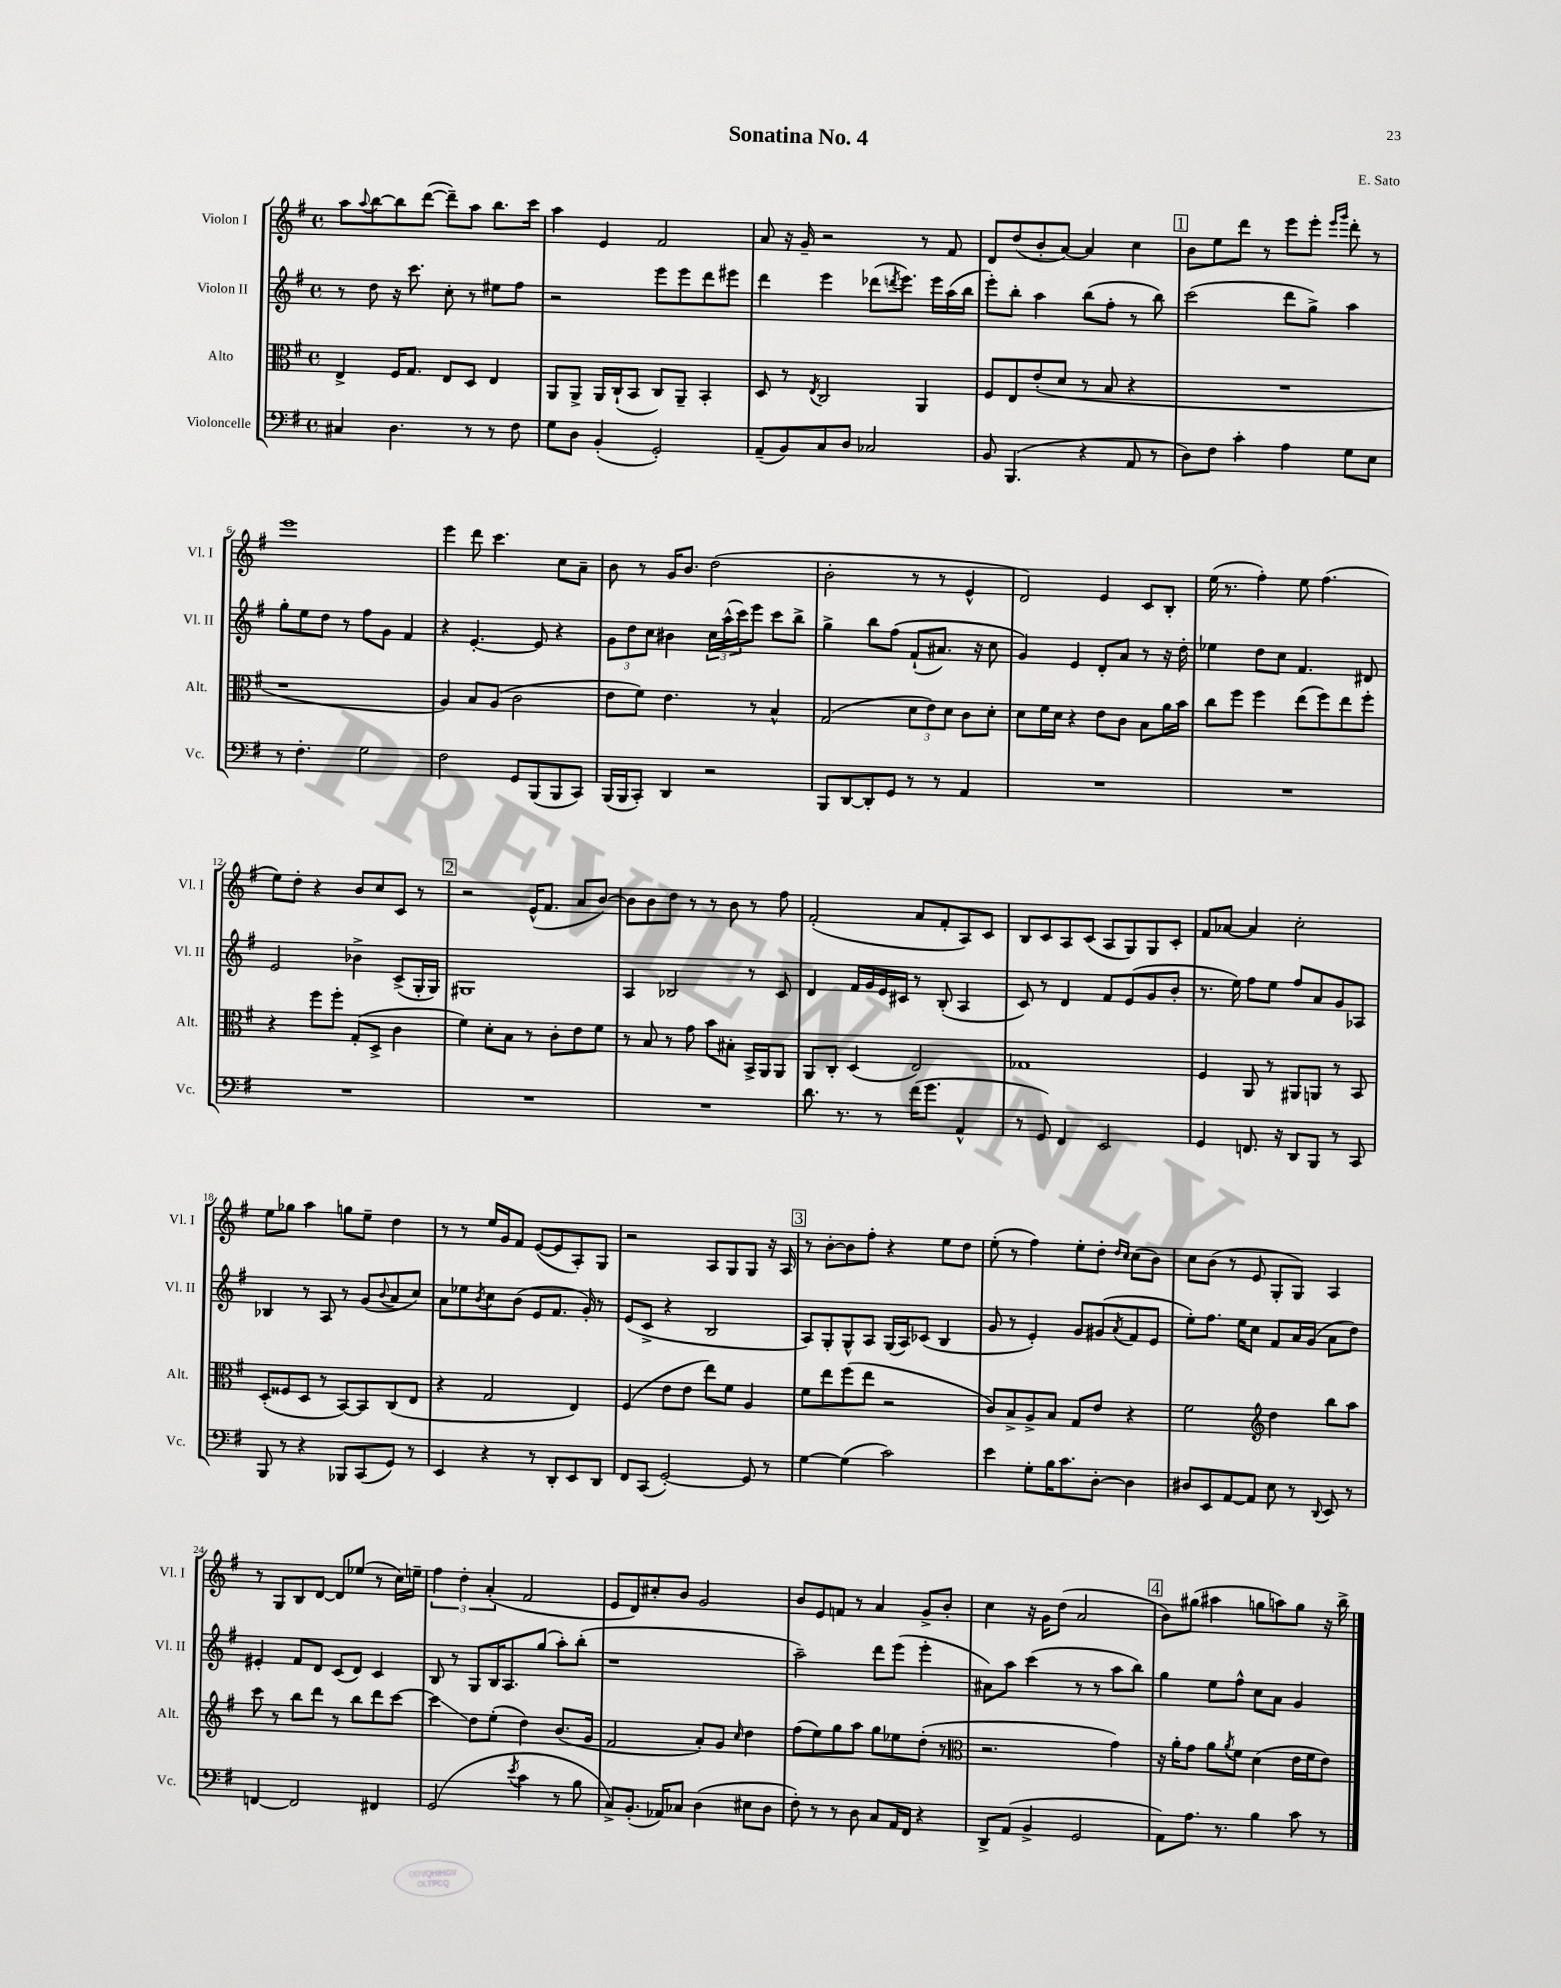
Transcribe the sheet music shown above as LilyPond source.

\header { title = "Sonatina No. 4" composer = "E. Sato" }
<<
\new StaffGroup <<
\new Staff = "s0" \with { instrumentName = "Violon I" shortInstrumentName = "Vl. I" } {
    \clef treble \key g \major \defaultTimeSignature \time 4/4
    a''8 \appoggiatura { a''8 } b''8~ b''8 d'''8~( d'''8--) a''8 b''8. c'''16 |
    a''4 e'4 fis'2 |
    a'8 r16 g'16-- r2 r8 fis'8 |
    d'8 d''8( b'8-. a'8~) a'4 c''4 |
    \mark \markup { \box "1" } b'8 e''8 d'''8 r8 e'''8 e'''8-. \grace { e'''16 g'''16 } d'''8-. r8 |
    e'''1 |
    e'''4 d'''8 c'''4. c''8 a'8-- |
    b'8 r8 g'16 b'8. d''2( |
    b'2-. r8 r8 e'4-^ |
    d'2) e'4 c'8 b8-. |
    e''16( r8. fis''4-.) e''8 fis''4.( |
    e''8) d''8-. r4 b'8 c''8 c'8 r8 |
    \mark \markup { \box "2" } r2 e'16-^( fis'8. a'8 b'8~) |
    b'8 b'8 d''8 r8 r8 b'8 r8 fis''8 |
    fis'2-.( a'8 fis'8-. a8) c'8 |
    b8 c'8 a8 c'8( a8 g8) g8 c'8-. |
    fis'8 aes'8~ aes'4 c''2-. |
    e''8 ges''8 a''4 g''8 e''8-- d''4 |
    r8 r8 e''16 g'16 fis'8 e'8~( e'8 a8-.) g8 |
    r2 a8 g8 g8 r16 a16 |
    \mark \markup { \box "3" } r8 b'8~-. b'8 fis''8-. r4 e''8 d''8 |
    e''8-.( r8 fis''4) e''8-. d''8-. \grace { d''16 c''16 } c''8( b'8) |
    c''8 b'8( r8 e'8 g8-. g8) a4 |
    r8 g8 b8 d'8~ d'8 ees''8( r8 c''16) e''16-- |
    \tuplet 3/2 { fis''4 d''4-. a'4-.( } fis'2 |
    e'8 d'8) cis''8-. b'8 g'2 |
    b'8 e'8 f'8 r8 a'4 g'8-> b'8-. |
    c''4 r16 g'16 d''8( a'2 |
    \mark \markup { \box "4" } b'8) gis''8( ais''4 g''8 a''8) g''8 r16 b''16-> \bar "|." |
}
\new Staff = "s1" \with { instrumentName = "Violon II" shortInstrumentName = "Vl. II" } {
    \clef treble \key g \major \defaultTimeSignature \time 4/4
    r8 d''8 r16 c'''8. c''8-. r8 eis''8 fis''8 |
    r2 e'''8 e'''8 d'''8 eis'''8 |
    d'''4 e'''4 des'''8( \acciaccatura { d'''8 } e'''8.) e'''16 a''16( b''16 |
    e'''8-.) b''8-. a''4 b''8( fis''8-. r8 b''8) |
    \mark \markup { \box "1" } c'''2( d'''8 g''8->) a''4 |
    g''8-. e''8 d''8 r8 fis''8 g'8 fis'4 |
    r4 e'4.~-. e'8 r4 |
    \tuplet 3/2 { g'8 d''8 c''8 } bis'4 \tuplet 3/2 { c''16 a''16-^( c'''16) } e'''8 c'''8 b''8-> |
    g''4-> b''8 fis''8\( fis'8-!( ais'8.) r16 c''8 |
    g'4\) e'4 d'8-. a'8 r8 r16 d''16-. |
    ees''4 d''8 c''8 fis'4. dis'8 |
    e'2 bes'4-> c'8->( g16-. g16) |
    \mark \markup { \box "2" } gis1 |
    a4 bes2 r8 c'8 |
    d'4 fis'16 g'16 e'16 cis'16 r8 b8-.( a4 |
    c'8) r8 d'4 fis'8 e'8( g'8 b'8-. |
    r8. e''16) fis''8 e''8 fis''8 a'8 g'8 aes8 |
    bes4 r8 a8 r8 g'8( \appoggiatura { b'8 } a'8 c''8) |
    a'8 ees''8 \acciaccatura { b'8 } c''8 b'8( e'8 fis'8. g'16-.) r8 |
    e'8( c'8-> r4 b2 |
    \mark \markup { \box "3" } a8) g8-. g8-^ a8 g16( a16) ces'8( b4 |
    g'8 r8 e'4-.) g'8 gis'8( \acciaccatura { a'8 } fis'8 e'8 |
    e''8-.) fis''8. e''16 c''8 fis'8 a'16 g'16( a'8 d''8) |
    eis'4-. fis'8 d'8 c'8( d'8) c'4 |
    b8 r8 g8 b16 a8. g''8( a''8-.) b''8-.( |
    r1 |
    a''2--) d'''8 e'''8( e'''4-. |
    ais'8) a''8 c'''4( r8 r8 a''8 b''8) |
    \mark \markup { \box "4" } g''4 e''8 fis''8-^ c''8 a'8 g'4 \bar "|." |
}
\new Staff = "s2" \with { instrumentName = "Alto" shortInstrumentName = "Alt." } {
    \clef alto \key g \major \defaultTimeSignature \time 4/4
    e4-> fis16 g8. e8 d8 e4 |
    a,8 a,8-> a,16 c16-!( b,8 c8) a,8-- b,4-. |
    d8 r8 \acciaccatura { e8 } c2 a,4 |
    fis8 e8 e'8-.( d'8 r8 b8 r4 |
    \mark \markup { \box "1" } R1 |
    r1 |
    a4) b8 a8( c'2 |
    e'8 fis'8) e'4. r8 b4-^ |
    g2( \tuplet 3/2 { d'8 e'8) d'8 } c'8 d'8-. |
    d'8 fis'16 d'16 r4 e'8 c'8 b8 a'16 b'16 |
    c''8 fis''8 fis''4 e''8( fis''8) e''8 fis''8-. |
    r4 fis''8 fis''8-. g8-.( d8-> c'4 |
    \mark \markup { \box "2" } fis'4) d'8-. b8 r8 c'8-. e'8 fis'8 |
    r8 b8 r8 g'8 b'8 bis8-. b,16-> a,16 a,8 |
    a,8 c8-. d4( e2) |
    ges1 |
    fis4 a,8 r8 ais,8 a,8 r8 b,8 |
    d8-.( fisis8 d8 r8 b,8~) b,8 c8( e8 |
    r4 g2 e4) |
    fis4( e'8 e'8 e''8) fis'8 a4 |
    \mark \markup { \box "3" } fis'8 e''8 fis''8( e''8 r2 |
    c'8) b8-> a8-> b8 g8 e'8 r4 |
    fis'2 \clef treble d''4 b''8 a''8 |
    c'''8 r8 b''8 d'''8 r8 b''8 d'''8 c'''8~ |
    c'''4\glissando d''8 e''8-.( d''4) b'8.( g'16 |
    fis'2 a'8-.) g'8 \grace { c''16 } d''4 |
    fis''8( e''8) g''8 a''8 g''8 ees''8 d''8-.( r8 |
    \clef alto r2. g'4) |
    \mark \markup { \box "4" } r16 a'16-. g'8 a'8 \acciaccatura { a'8 } fis'8 d'4( e'16 fis'16 e'8) \bar "|." |
}
\new Staff = "s3" \with { instrumentName = "Violoncelle" shortInstrumentName = "Vc." } {
    \clef bass \key g \major \defaultTimeSignature \time 4/4
    cis4 d4. r8 r8 fis8 |
    g8 d8 b,4-.( g,2-.) |
    a,8--( b,8) c8 d8 ces2 |
    b,8 b,,4.( r4 a,8 r8 |
    \mark \markup { \box "1" } d8) fis8 c'4-. a4 g8 e8 |
    r8 fis4.-. g2 |
    fis2 g,8 b,,8( b,,8 c,8) |
    b,,16( b,,16 c,8-.) d,4 r2 |
    b,,8 d,8~ d,8-. g,8 r8 r8 a,4 |
    R1 |
    R1 |
    R1 |
    \mark \markup { \box "2" } R1 |
    R1 |
    d'8. r8. r8 fis'16( g'8. a,4-^ |
    r8 g,8) fis,4 e,2 |
    g,4 f,8. r16 d,8 b,,8 r8 c,8 |
    b,,8 r8 r4 bes,,8 c,8( g,8) r8 |
    e,4 r4 r8 d,8-. e,8 d,8 |
    fis,8 c,8( g,2~-.) g,8 r8 |
    \mark \markup { \box "3" } g4~ g4( c'2) |
    e'4 g8-. b16 c'8. d8~-. d4 |
    dis8 e,8 a,8~ a,8 e8 r8 \appoggiatura { d,8 } e,8 r8 |
    f,4~ f,2 fis,4 |
    g,2( \acciaccatura { e'8 } c'4 r8 b8 |
    c8->) b,8.-.( aes,16) ces8 d4( eis8 d8 |
    fis8-.) r8 r8 d8 c8 a,16 fis,16 r4 |
    d,8-> a,8( b,4-> g,2 |
    \mark \markup { \box "4" } a,8) a8. r8. b4 c'8 r8 \bar "|." |
}
>>
>>
